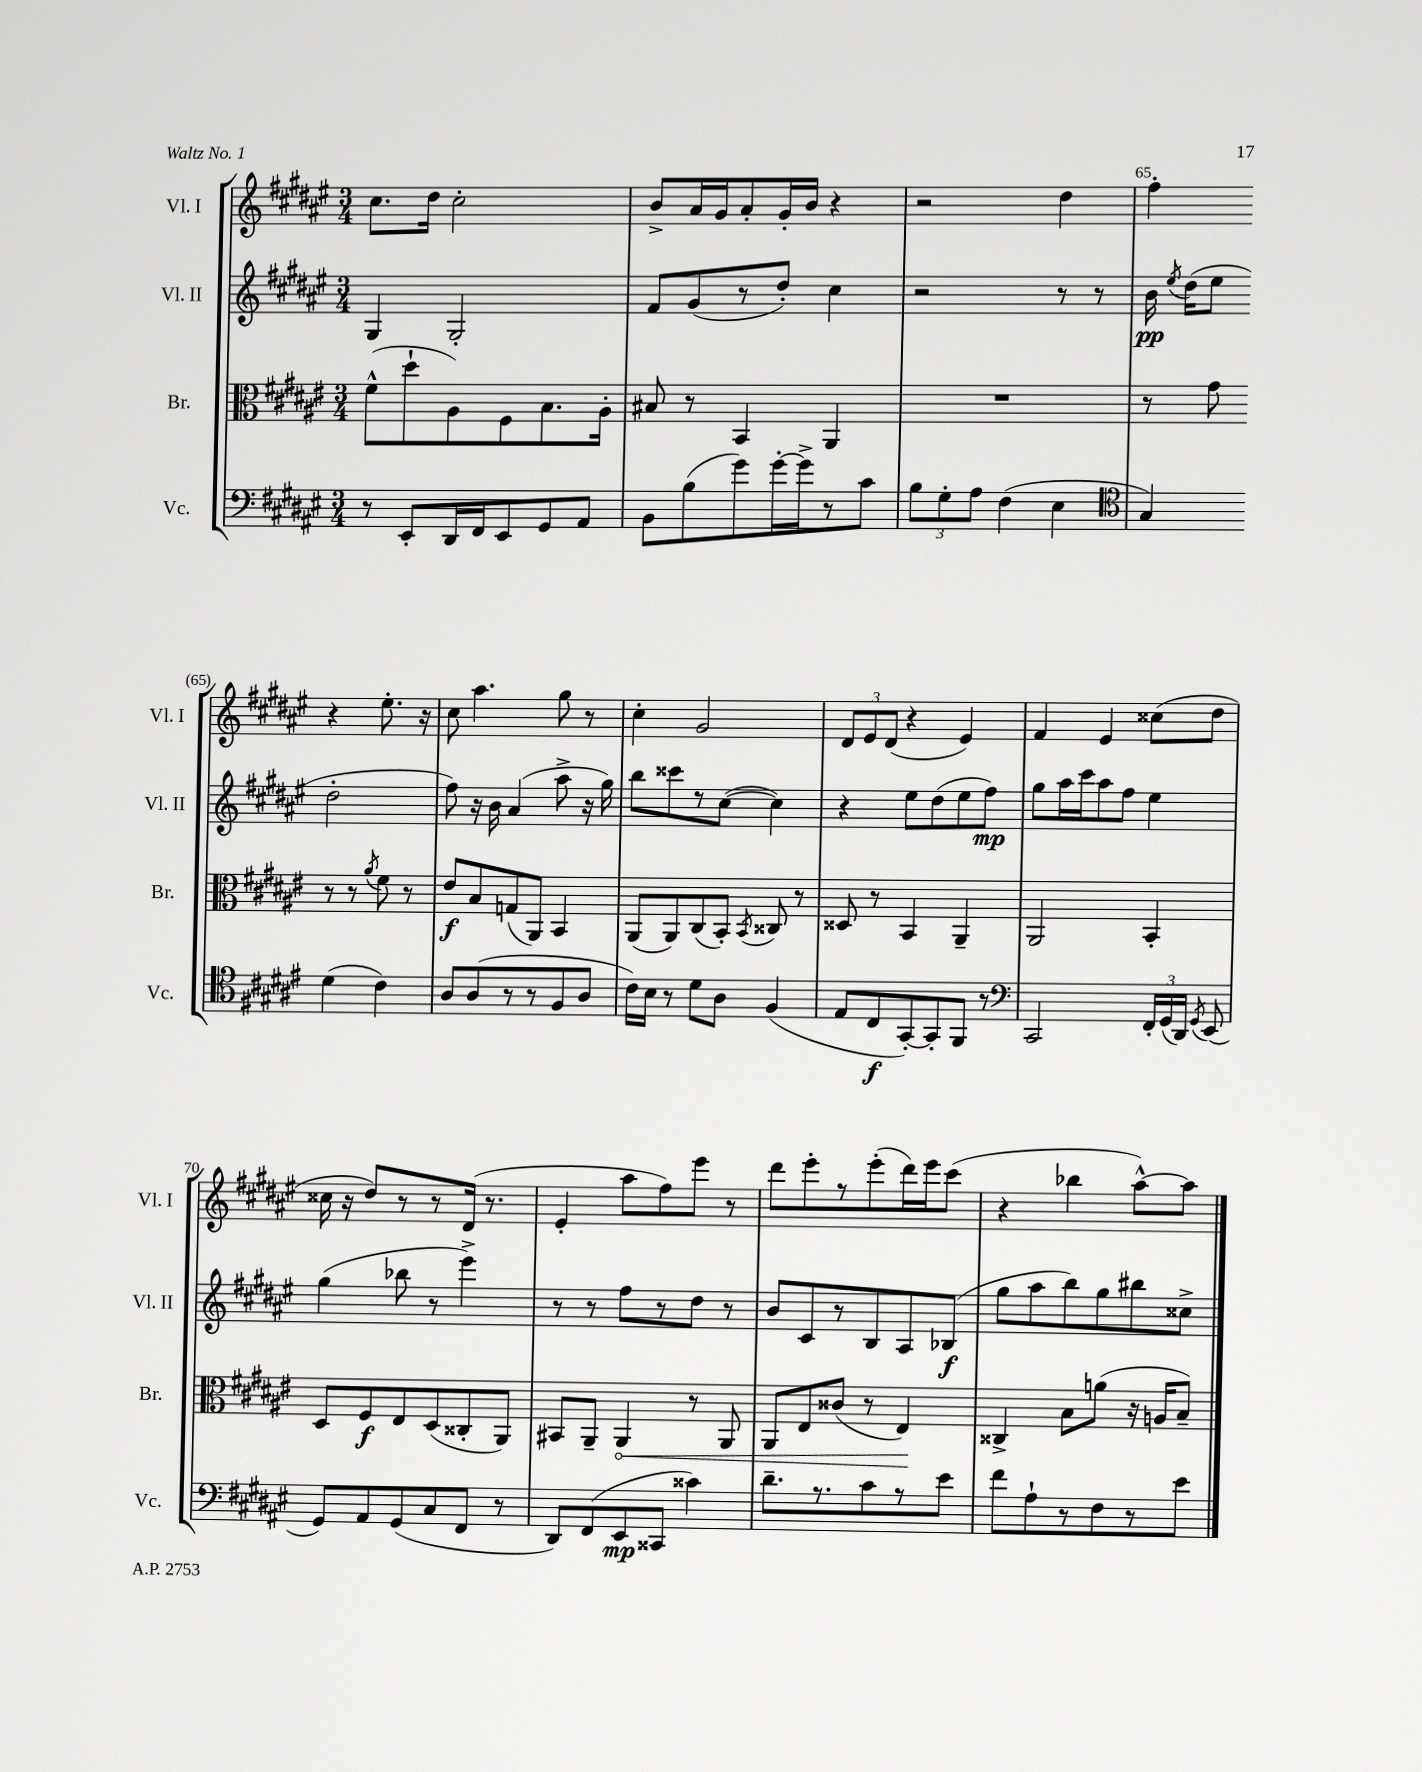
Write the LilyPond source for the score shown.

<<
\new StaffGroup <<
\new Staff = "s0" \with { instrumentName = "Vl. I" shortInstrumentName = "Vl. I" } {
    \clef treble \key fis \major \numericTimeSignature \time 3/4
    \autoBeamOff cis''8.[ dis''16] cis''2-. |
    b'8[-> ais'16 gis'16 ais'8-. gis'16-. b'16] r4 |
    r2 dis''4 |
    fis''4-. r4 eis''8.-. r16 |
    cis''8 ais''4. gis''8 r8 |
    cis''4-. gis'2 |
    \tuplet 3/2 { dis'8[ eis'8 dis'8]( } r4 eis'4) |
    fis'4 eis'4 cisis''8[( dis''8] |
    cisis''16 r16 dis''8[) r8 r8 dis'16]( r8. |
    eis'4-. ais''8[ fis''8) eis'''8] r8 |
    dis'''8[ eis'''8-. r8 eis'''8-.( dis'''16) eis'''16 cis'''8]( |
    r4 bes''4 ais''8[~-^) ais''8] \bar "|." |
}
\new Staff = "s1" \with { instrumentName = "Vl. II" shortInstrumentName = "Vl. II" } {
    \clef treble \key fis \major \numericTimeSignature \time 3/4
    \autoBeamOff gis4 gis2-. |
    fis'8[ gis'8( r8 dis''8]-.) cis''4 |
    r2 r8 r8 |
    b'16\pp \acciaccatura { eis''8 } dis''16[( eis''8] dis''2-. |
    fis''8) r16 b'16 ais'4( ais''8-> r16 gis''16) |
    b''8[ cisis'''8 r8 cis''8]~( cis''4) |
    r4 eis''8[ dis''8( eis''8 fis''8]\mp) |
    gis''8[ ais''16 cis'''16 ais''8 fis''8] eis''4 |
    gis''4( bes''8 r8 eis'''4->) |
    r8 r8 fis''8[ r8 dis''8] r8 |
    b'8[ cis'8 r8 b8 ais8 bes8]\f( |
    gis''8[ ais''8 b''8) gis''8 bis''8 cisis''8]-> \bar "|." |
}
\new Staff = "s2" \with { instrumentName = "Br." shortInstrumentName = "Br." } {
    \clef alto \key fis \major \numericTimeSignature \time 3/4
    \autoBeamOff fis'8[-^( dis''8-! ais8) fis8 b8. ais16]-. |
    bis8 r8 b,4 ais,4 |
    R2. |
    r8 gis'8 r8 r8 \acciaccatura { ais'8 } fis'8 r8 |
    eis'8[\f b8 g8( ais,8]) b,4 |
    ais,8[( ais,8) cis8( b,8]-.) \acciaccatura { b,8 } cisis8 r8 |
    disis8 r8 b,4 ais,4-- |
    ais,2 b,4-. |
    dis8[ fis8\f eis8 dis8( cisis8-. ais,8]) |
    bis,8[ ais,8]-- \once \override Hairpin.circled-tip = ##t ais,4\< r8 ais,8 |
    ais,8[ eis8 cisis'8]( r8 eis4\!) |
    cisis4-> b8[ a'8]( r16 a16[ b8]--) \bar "|." |
}
\new Staff = "s3" \with { instrumentName = "Vc." shortInstrumentName = "Vc." } {
    \clef bass \key fis \major \numericTimeSignature \time 3/4
    \autoBeamOff r8 eis,8[-. dis,16 fis,16 eis,8 gis,8 ais,8] |
    b,8[ b8( gis'8) gis'16~-. gis'16-> r8 cis'8] |
    \tuplet 3/2 { b8[ gis8-. ais8] } fis4( eis4 |
    \clef tenor gis4) dis'4( cis'4) |
    ais8[ ais8( r8 r8 fis8 ais8] |
    cis'16[) b16] r8 dis'8[ ais8] fis4( |
    eis8[ cis8\f gis,8~-.) gis,8-. fis,8] r8 |
    \clef bass cis,2 \tuplet 3/2 { fis,16[-. gis,16( dis,16]) } \acciaccatura { gis,8 } eis,8( |
    gis,8[) ais,8 gis,8( cis8 fis,8] r8 |
    dis,8[) fis,8( eis,8\mp cisis,8] cisis'4) |
    dis'8.[-- r8. cis'8 r8 eis'8] |
    fis'8[ ais8-! r8 fis8 r8 eis'8] \bar "|." |
}
>>
>>
\layout { \context { \Score currentBarNumber = #62 \override BarNumber.break-visibility = ##(#f #t #t) barNumberVisibility = #(every-nth-bar-number-visible 5) } }
